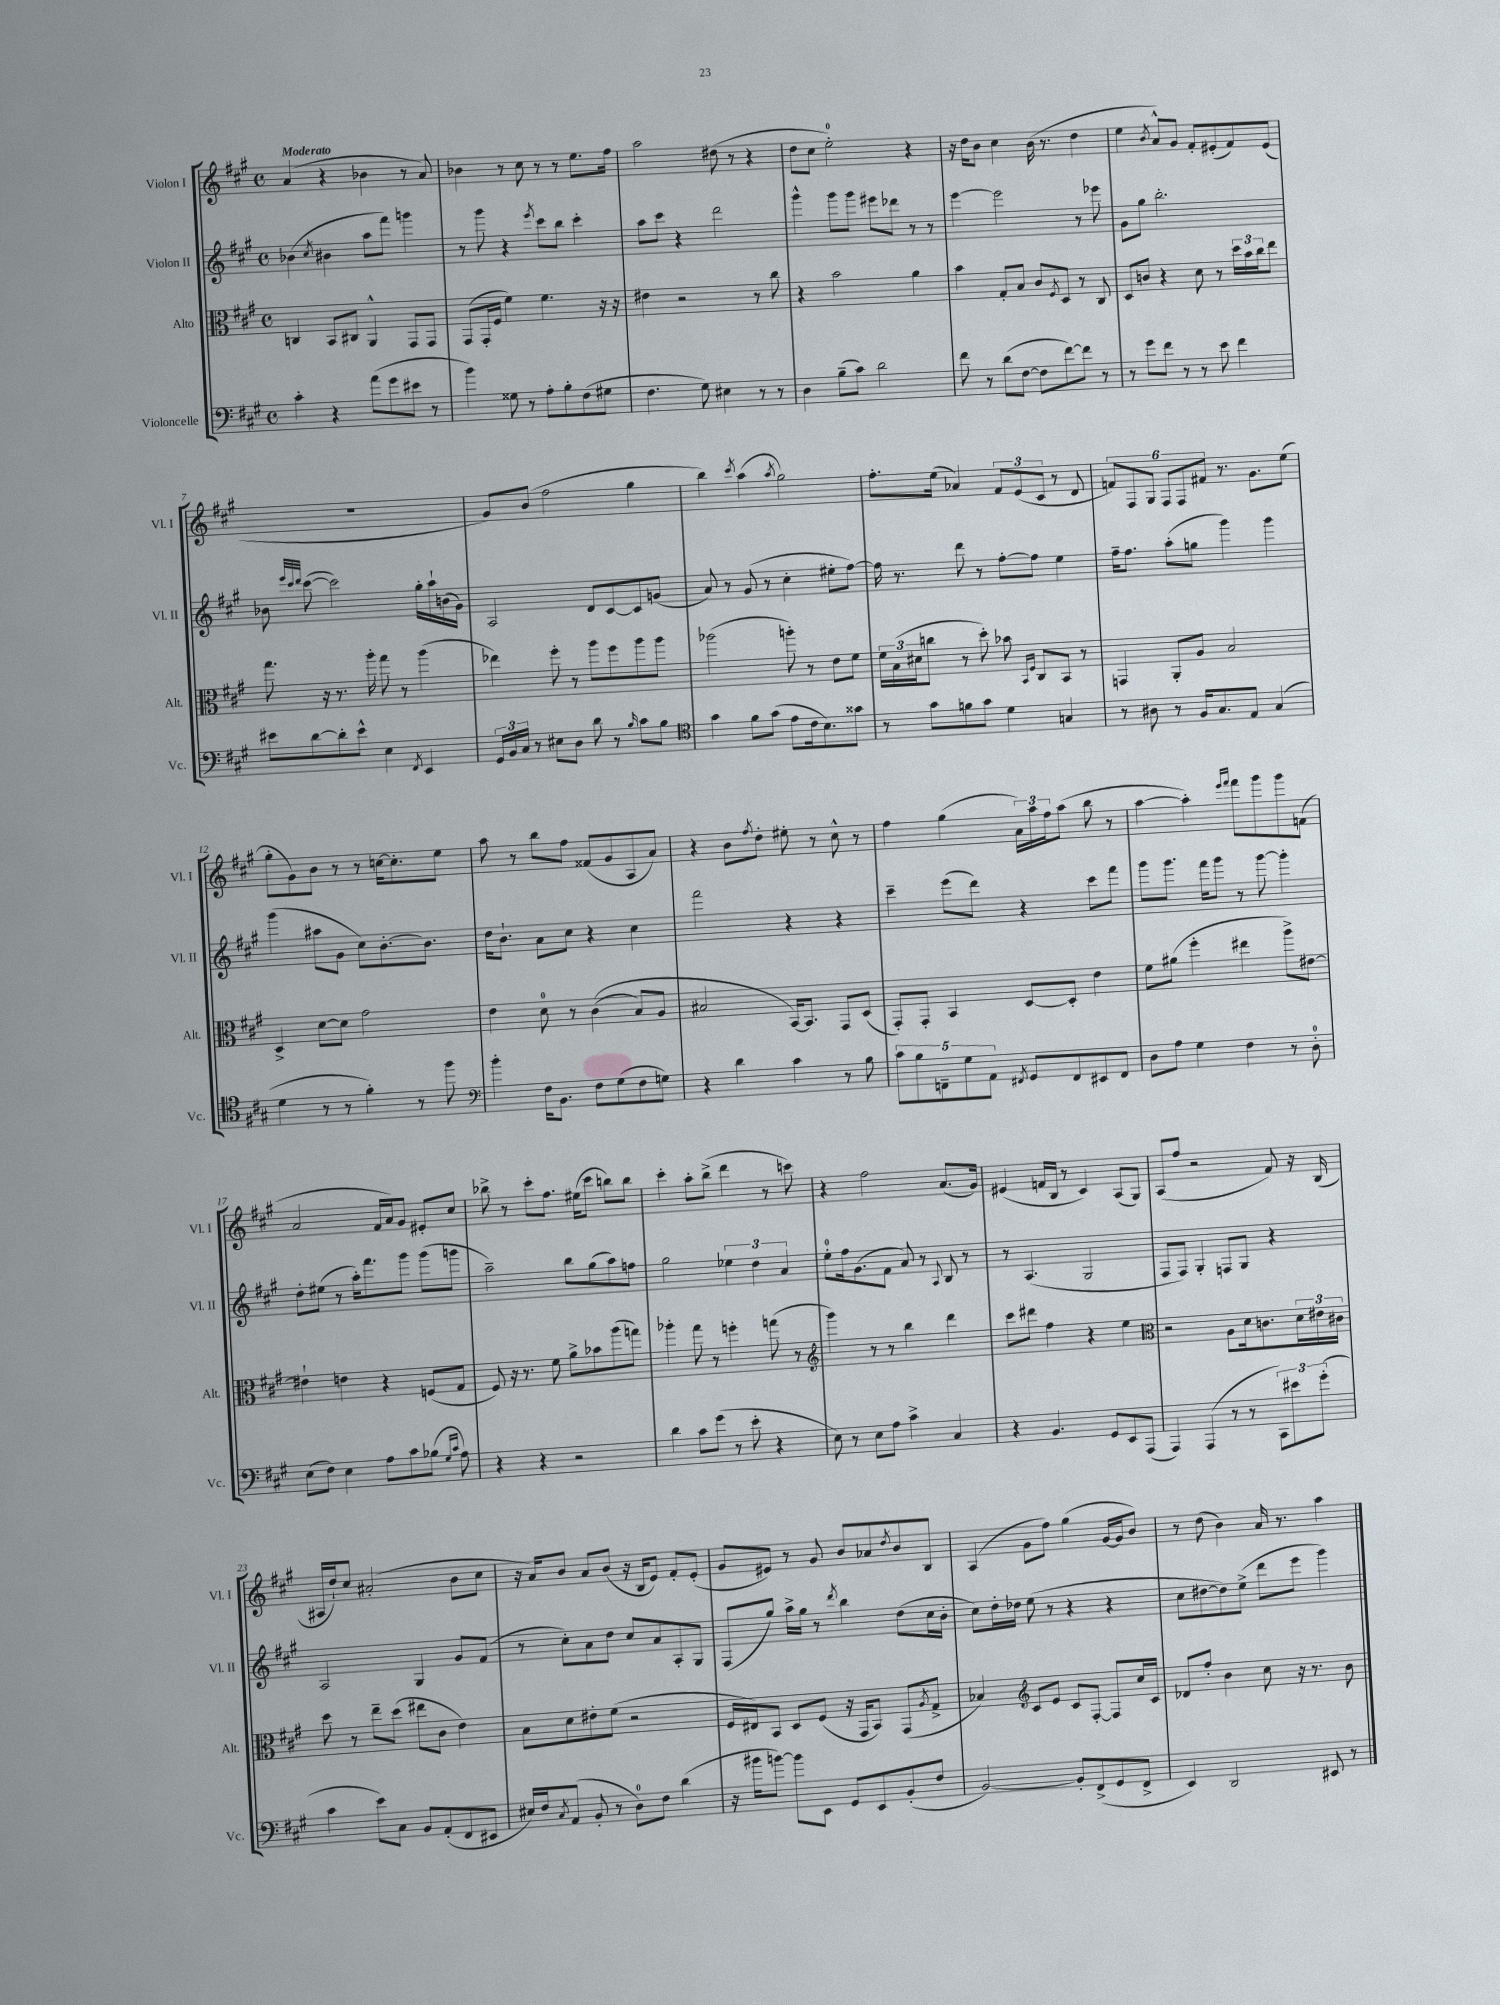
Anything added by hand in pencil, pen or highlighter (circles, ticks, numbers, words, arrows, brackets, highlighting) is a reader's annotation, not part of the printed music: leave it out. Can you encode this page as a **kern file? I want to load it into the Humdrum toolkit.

**kern	**kern	**kern	**kern
*part4	*part3	*part2	*part1
*staff4	*staff3	*staff2	*staff1
*I"Violoncelle	*I"Alto	*I"Violon II	*I"Violon I
*I'Vc.	*I'Alt.	*I'Vl. II	*I'Vl. I
*clefF4	*clefC3	*clefG2	*clefG2
*k[f#c#g#]	*k[f#c#g#]	*k[f#c#g#]	*k[f#c#g#]
*M4/4	*M4/4	*M4/4	*M4/4
*met(c)	*met(c)	*met(c)	*met(c)
=1	=1	=1	=1
!	!	!	!LO:TX:a:B:t=Moderato
4c#'\	4Cn/	(4b-X\	(4a/
.	.	8qcc#/	.
4r	8BB/L	4b#X\	4r
.	8C#X/J	.	.
(8a\L	4AA^^/	8aa\L	4b-X\
8g#\	.	8fff#\J)	.
8e#X\J	8GG#/L	4gggn\	8r
8r	8GG#/J	.	8a/)
=2	=2	=2	=2
4b\)	(8GG#/L	8r	4b-X\
.	16GG#'/L	8ggg#\	.
.	16F#/JJ	.	.
8G##X\	4f#\)	4r	8r
8r	.	.	8cc#\
.	.	8qeee/	.
8A'\L	4.f#\	8ccc#\L	8r
8B'\	.	8bb\J	8r
(8F#\	.	4ccc#'\	8.ee\L
8G#X\J	16r	.	.
.	16r	.	16ff#\Jk
=3	=3	=3	=3
4.F#\	4e#X\	8aa\L	2aa\
.	.	8ccc#\J	.
.	2r	4r	.
8G#\)	.	.	.
4E#X\	.	2ddd\	(8dd#X\
.	.	.	8r
8r	8r	.	4r
8r	8cc#\	.	.
=4	=4	=4	=4
4D\	4r	4ggg#^^\	8dd\L
.	.	.	8cc#\J
(8B~\L	2b\	8ggg#\L	2ee'\)
8c#\J)	.	8ggg#\J	.
2d\	.	8eee#X\L	.
.	.	8ddd-X\J	.
.	4a\	8r	4r
.	.	8r	.
=5	=5	=5	=5
8f#\	4b\	[4eee\	16r
.	.	.	16dd\KL
8r	.	.	8b\J
(8d\L	8G#'/L	2eee\]	4cc#\
[8F#\J	8B/J	.	.
8F#\L]	8c#/L	.	(16b\
.	.	.	8.r
.	8qF#/	.	.
[8f#\)	8D/J	.	.
8f#\J]	8r	8r	4dd\
8r	8C#/	8eee-X\	.
=6	=6	=6	=6
8r	8D/L	8g#\L	4ee\
8g#\L	8cn/J	8gg#\J	.
.	.	.	8qb/
8f#\J	4r	2.bb'\	8a^^/L)
8r	.	.	8g#/J
8r	8d\	.	8f#'/L
8e\	8r	.	(8e#X'/
4f#\	24dd\LL	.	8f#/)
.	24b\	.	.
.	24cc#\J	.	.
.	8ee\J	.	(8e#/J
!!LO:LB:g=z
=7	=7	=7	=7
8e#X\L	8.gg#\	8b-X\	1r
.	.	32qqeee/LLL	.
.	.	32qqccc#/	.
.	.	32qqddd/JJJ	.
[8d\	.	([8ccc#\	.
.	16r	.	.
8d'\]	8.r	2ccc#\])	.
8e#^^\J	.	.	.
.	16aa'\	.	.
4E\	8gg#\	.	.
.	8r	.	.
8qFF#/	.	.	.
4EE/	(4aa\	16gg#'\LL	.
.	.	16aa`\	.
.	.	(16bn\	.
.	.	16g#\JJ)	.
=8	=8	=8	=8
24GG#/LL	4ee-X\)	2A/	8g#/L)
24BB/	.	.	.
24C#/JJ	.	.	.
8r	.	.	(8b/J
8E#X\L	8ff#'\	.	2ff#\
8D\J	8r	.	.
8d\	8aa\L	8d/L	.
8r	8ff#\	[8c#/	.
16qqB/	.	.	.
8c#\L	8aa\	8c#/]	4gg#\
8B\J	8aa\J	(8gn/J	.
=9	=9	=9	=9
*clefC4	*	*	*
4g#\	(2aa-X\	8a/)	4bb\)
.	.	8r	.
.	.	.	8qccc#/
8f#\L	.	(8g#/	(4aa\
(8g#\J	.	8r	.
.	.	.	8qaa/
8e\L	8aan'\)	4cc#'\	2gg#\)
16c#\k	8r	.	.
8.B\)	.	.	.
.	8e\L	8ee#X'\L	.
8g##X\J	8f#\J	[8ff#\J)	.
=10	=10	=10	=10
8r	24f#\LL	16ff#\]	8.ff#'\L
.	(24B\	.	.
.	.	8.r	.
.	24d#X\J	.	.
8g#\L	8ccn\J	.	.
.	.	.	(16ee\Jk
8fn\	8r	8ddd\	4a-X/)
8g#\J	8dd'\)	8r	.
4d\	8b-X\	[8ff#'\L	12f#/L
.	.	.	(12e/
.	16qqBB/LL	.	.
.	16qqF#/JJ	.	.
.	8C#/L	8ff#\J]	.
.	.	.	12c#/J
4Gn/	8BB/J	4ee\	8r
.	8r	.	8d/
=11	=11	=11	=11
8r	4GGn/	16ff#~\KL	12fn/L)
.	.	8.ff#\J	.
.	.	.	12F#/
8A#X\	.	.	.
.	.	.	12G#/J
8r	8AA'/L	(8aa'\L	12F#/L
.	.	.	12F#/
16F#/KL	8A/J	8ggn\J	.
.	.	.	12f#X/J
8.G#/	.	.	.
.	2B/	4ggg#\)	8.r
8E/J	.	.	.
.	.	.	8.g#\L
(4G#/	.	4ggg#\	.
.	.	.	(8ee\J
!!LO:LB:g=z
=12	=12	=12	=12
4d\	4D^/	(4ggg#\	8gg#'\L
.	.	.	8g#\)
8r	[8d\L	8aa#X\L	8b\J
8r	8d\J]	8g#\J	8r
4f#'\)	2g#\	8cc#\L)	8r
.	.	[8.b'\	[16ccn\KL
.	.	.	8.cc'\]
8r	.	.	.
.	.	8.b\J]	.
8ff#\	.	.	8ee\J
=13	=13	=13	=13
*clefF4	*	*	*
4b'\	4e\	16dd\KL	8aa\
.	.	8.b`\J	.
.	.	.	8r
16F#\KL	8d\	8a\L	8bb\L
8.BB\J	.	.	.
.	8r	8cc#\J	8ff#\J
8F#\L	((4c#\	4r	(8f##X/L
(8G#\	.	.	8g#/
8F#\	8B/L)	4cc#\	8A/
8Gn\J)	8A/J	.	8a/J)
=14	=14	=14	=14
4r	2B#X/	2fff#\	4r
4d\	.	.	8b\L
.	.	.	8qff#/
.	.	.	8dd'\J
4c#\	[16BB/KL)	4r	8ee#X'\
.	8.BB/J]	.	.
.	.	.	8r
8r	8GG#/L	4r	8cc#^^\
8B\	(8D/J	.	8r
=15	=15	=15	=15
10c#\L	8GG#'/L)	4ccc#~\	4ff#\
10B\	.	.	.
.	8GG#'/J	.	.
10FFn~\	.	.	.
.	4BB/	(8eee\L	(4gg#\
10G#\	.	.	.
.	.	8ddd\J)	.
10AA\J	.	.	.
8qFF#X/	.	.	.
8GG#/L	[8D/L	4r	24a\LL)
.	.	.	24aa\
.	.	.	24ff#\J
8FF#/	8D'/J]	.	(8aa\J
8EE#X/	4e\	8ccc#\L	8bb\
8FF#/J	.	8fff#\J	8r
=16	=16	=16	=16
8D\L	8f#\L	8ggg#\L	[4aa\
8A\J	(8a#X\J	8.ggg#\J	.
4G#\	4ff#'\	.	4aa'\])
.	.	16fff#\KL	.
.	.	8ggg#\J	.
.	.	.	16qqeee/LL
.	.	.	16qqfff#/JJ
4F#\	4ee#X\	8r	8fff#\L
.	.	[8ggg#\	8ggg#\
8r	8aa^\L)	4ggg#'\]	8ggg#\
8D'\	[8e#X\J	.	(8fn\J
!!LO:LB:g=z
=17	=17	=17	=17
(8E\L	4e#X`\]	8dd'\L	2a/
8F#\J)	.	(8ee#X\J	.
4E\	4en\	8r	.
.	.	16aa'\KL)	.
.	.	8.fff#\	.
8A\L	4r	.	16f#/LL
.	.	.	16a/J)
8c#\	.	8ggg#\J	8g#/J
(8B-X\J	(8Fn/L	(8ggg#\L	8e#X'/L
16qqG#/LL	.	.	.
16qqc#/JJ	.	.	.
8A\)	8G#/J	8gggn\J	8cc#/J
=18	=18	=18	=18
4r	8F#/)	2aa~\)	8bb-X^\
.	16r	.	8r
.	8.r	.	.
4r	.	.	8ccc#'\L
.	8f#\	.	8.ff#\J
2r	8a^\L	8bb\L	.
.	.	.	(16ee#X\KL
.	8b-X\	(8gg#\	8ccc#\J
.	(8aa\	8aa\)	8bbn\L)
.	8ggn\J)	8ffn\J	8bb\J
=19	=19	=19	=19
4d\	4aa-X'\	2gg#\	4ccc#'\
8c#\L	8gg#\	.	8aa'\L
(8g#\J	8r	.	(8bb^\J
8r	4ffn'\	6ee-X\	4ddd\
8e'\	.	.	.
.	.	6dd\	.
4r	(8ggn\	.	8r
.	.	6a/	.
.	8r	.	8cccn\)
=20	=20	=20	=20
*	*clefG2	*	*
8E\)	4ggg#\)	8ee'\L	4r
8r	.	16ff#\k	.
.	.	(8.g#\	.
8E\L	8r	.	2ff#\
8A\J	8r	8f#\J	.
4c#^\	4bb\	8a/)	.
.	.	8r	.
.	.	8qqA/	.
4C#/	4ddd\	8B/	(8.a/L
.	.	8r	.
.	.	.	16g#/Jk)
=21	=21	=21	=21
4r	8ccc#\L	8r	(4e#X/
.	8ddd#X\J	(4.A/	.
4.BB/	4ff#\	.	16fn/LL
.	.	.	16B/JJ
.	.	.	8r
.	4r	2G#/	4c#/)
8GG#/L	.	.	.
8EE/	4ee\	.	(8A/L
(8AAA/J	.	.	8G#/J)
=22	=22	=22	=22
*	*clefC3	*	*
4AAA/)	2r	8F#/L	(8A/L
.	.	8F#/J)	8ff#/J
(4AAA/	.	4G#'/	2r
8r	8A\L	8Fn/L	.
8r	16d\k	8G#/J	.
.	8.cn\	.	.
12CC#\L)	.	4r	8f#/)
12e#X\	.	.	.
.	24d\L	.	16r
(12g#'\J	24e#X\	.	.
.	.	.	(16B/
.	24c#X\JJ	.	.
!!LO:LB:g=z
=23	=23	=23	=23
4c#\	8dd\	2A/	16A#X/LL
.	.	.	16dd`/J)
.	8r	.	8cc#/J
8e\L)	8ee~\L	.	(2a#X'/
8C#\J	(8dd\J	.	.
8BB/L	8ee#X\L	4G#/	.
(8AA'/	8c#\J	.	.
8FF#/	4e\)	8g#/L	8b\L
8EE#X/J	.	(8f#/J	8cc#\J
=24	=24	=24	=24
16E#X/LL)	8B\L	8r	16r
16F#/J	.	.	16a/KL)
8qC#/	.	.	.
(8AA/J	8d\	8cc#'\L)	8b/J
8BB'/	8e#X'\	8a\	8a/L
8r	(8f#\J	8dd\J	(8b/J
8D\L)	2r	8cc#/L	16r
.	.	.	16B/KL
8F#\J	.	8a/	8e/J)
(4d\	.	8A'/	8f#'/L
.	.	8G#/J	(8e'/J
=25	=25	=25	=25
16r	16F#/LL	(8F#/L	8g#/L
16b#X\KL	16E#X/J)	.	.
[8bn\J)	8BB/J	8gg#/J)	8e#X/J)
8b\L]	8D/L	16aa^\LL	8r
.	.	16gg#\JJ	.
8EE\J	(8F#/J	8r	8g#/
.	.	8qddd/	.
8GG#/L	16r	4bb\	8b/L
.	16GG#/KL	.	.
8EE/	8BB/J)	.	8a-X/
.	.	.	8qdd/
(8BB'/	(8GG#/L	(8dd\L	8b/
.	8qA/	.	.
8F#/J	8G#^/J	16cc#\L	8B/J
.	.	16b'\JJ	.
=26	=26	=26	=26
[2BB/)	4B-X/)	8cc#\L)	(4A/
.	.	16dd'\L	.
.	.	16dd-X\JJ	.
*	*clefG2	*	*
.	8c#/L	(8ee\	8g#\L
.	8e/J	8r	8ff#\J)
8BB'/L]	8c#/L	4r	(4gg#\
(8FF#^/	[8F#'/J	.	.
8GG#/	8F#/L]	4r	[16g#/LL
.	.	.	16g#/J]
8FF#^/J	16cc#/L	.	8b/J)
.	16c#/JJ	.	.
=27	=27	=27	=27
4EE/)	8d-X/L	8cc#\L	8r
.	8ff#'/J	[8dd#X\	(8dd\
2DD/	4b\	8dd#\])	4b\)
.	.	(8ee^\J	.
.	8cc#\	8ddd\L	16a/
.	.	.	8.r
.	16r	8eee\J	.
.	8.r	.	.
8EE#X/	.	4ggg#\)	4aa\
8r	8b\	.	.
==	==	==	==
*-	*-	*-	*-
